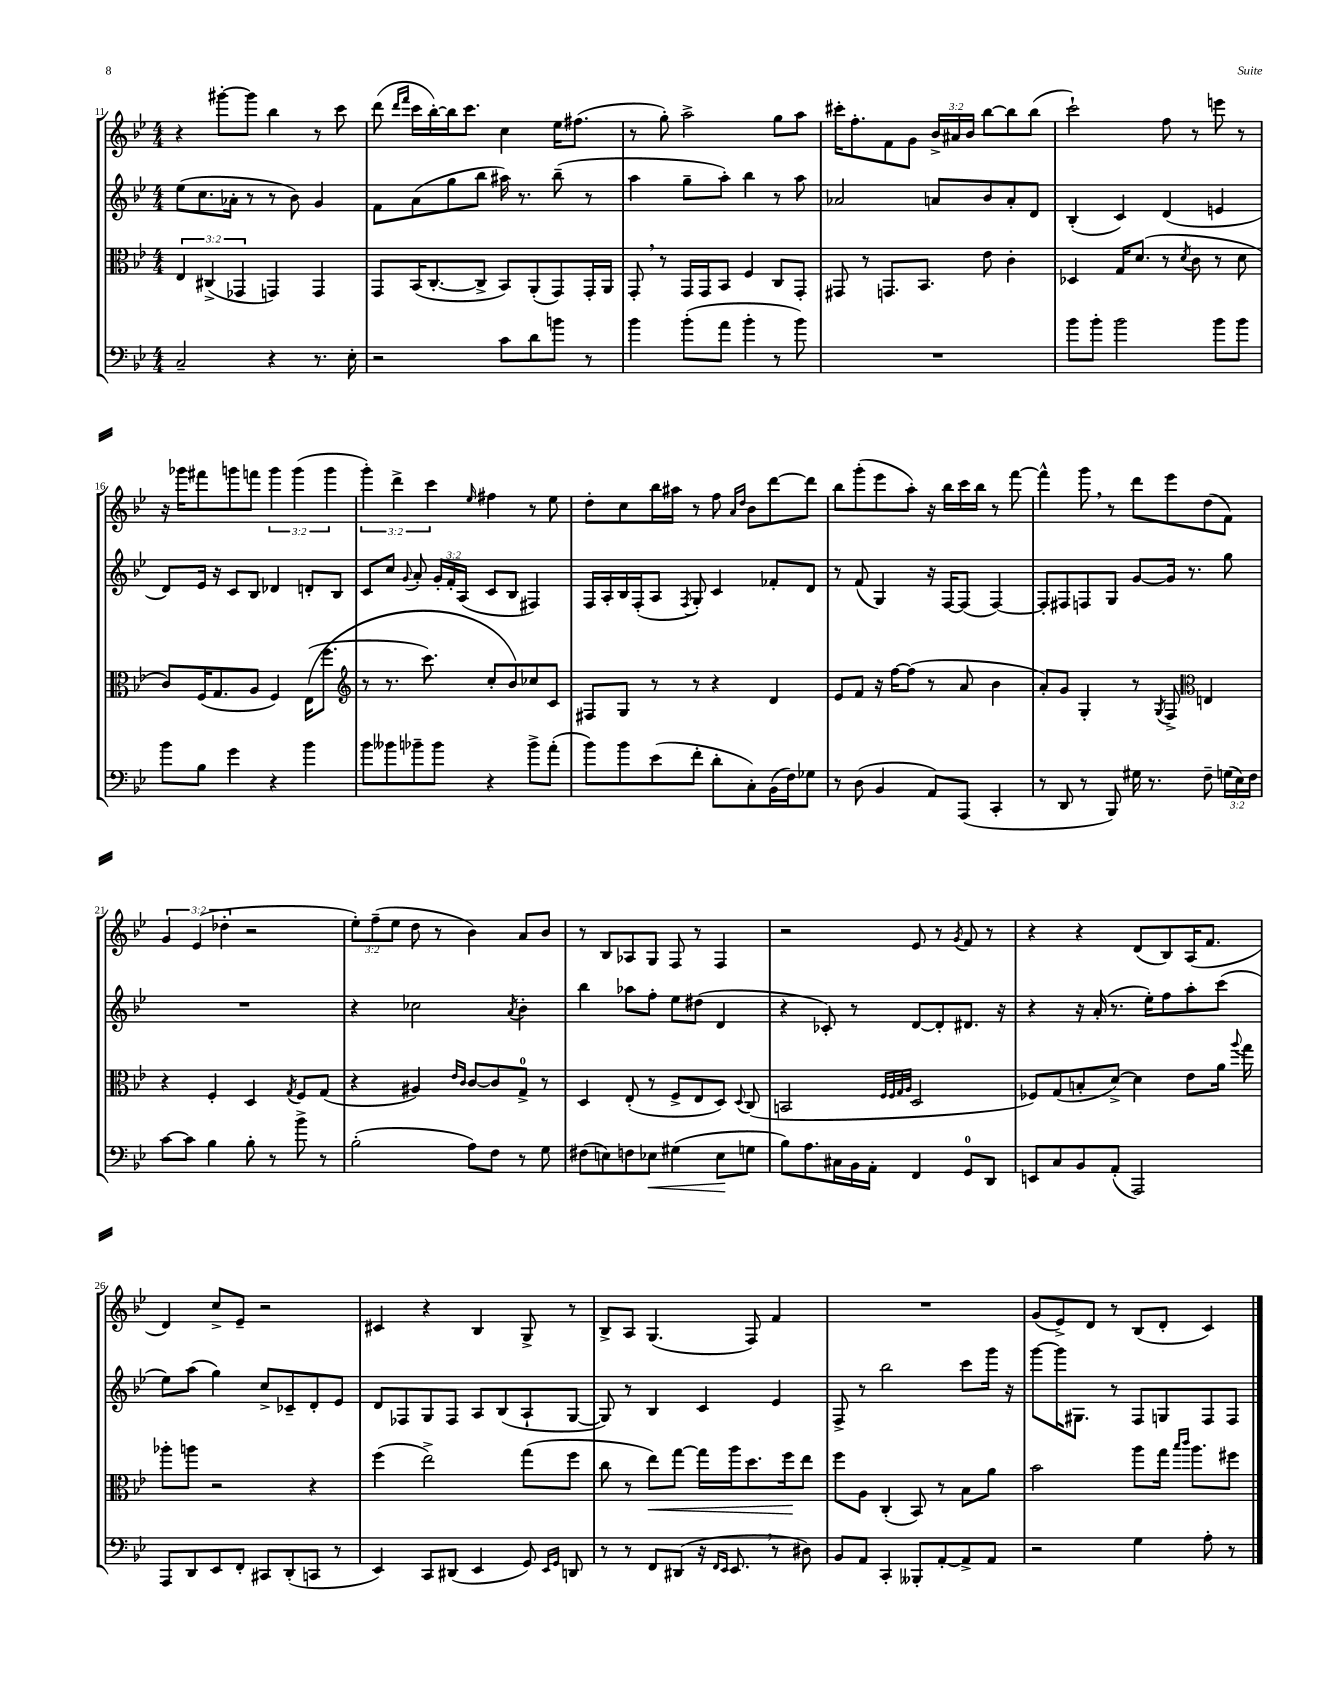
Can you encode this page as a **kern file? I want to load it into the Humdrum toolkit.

**kern	**dynam	**kern	**dynam	**kern	**kern
*part4	*part4	*part3	*part3	*part2	*part1
*staff4	*staff4	*staff3	*staff3	*staff2	*staff1
*clefF4	*	*clefC3	*	*clefG2	*clefG2
*k[b-e-]	*	*k[b-e-]	*	*k[b-e-]	*k[b-e-]
*M4/4	*	*M4/4	*	*M4/4	*M4/4
=11	=11	=11	=11	=11	=11
2C~/	.	6E-/	.	(8ee-\L	4r
.	.	.	.	8.cc\	.
.	.	(6C#X^/	.	.	.
.	.	.	.	.	[8ggg#X'\L
.	.	.	.	16a-X'\Jk	.
.	.	6GG-X/	.	.	.
.	.	.	.	8r	8ggg#\J]
4r	.	4GGn/)	.	8r	4bb-\
.	.	.	.	8b-\)	.
8.r	.	4GG/	.	4g/	8r
.	.	.	.	.	8ccc\
16E-'\	.	.	.	.	.
=12	=12	=12	=12	=12	=12
2r	.	8GG/L	.	8f\L	(8ddd\
.	.	.	.	.	16qqddd/LL
.	.	.	.	.	16qqfff/JJ
.	.	(16BB-/K	.	(8a\	16ccc\LL
.	.	[8.C'/	.	.	[16bb-'\)
.	.	.	.	8gg\	16bb-\J]
.	.	.	.	.	8.ccc\J
.	.	8C^/J]	.	8bb-\J	.
8c\L	.	8BB-/L)	.	16aa#X\)	4cc\
.	.	.	.	8.r	.
8d\	.	(8AA'/	.	.	.
8bn\J	.	8GG/)	.	(8bb-~\	16ee-\KL
.	.	.	.	.	(8.ff#X\J
8r	.	16GG'/L	.	8r	.
.	.	16AA/JJ	.	.	.
=13	=13	=13	=13	=13	=13
4b-\	.	8GG',/	.	4aa\	8r
.	.	8r	.	.	8gg'\)
(8b-'\L	.	16GG/LL	.	8gg~\L	2aa^\
.	.	16GG/J	.	.	.
8a\J	.	8BB-/J	.	8aa'\J)	.
4b-'\	.	4F/	.	4bb-\	.
8r	.	8C/L	.	8r	8gg\L
8b-\)	.	8GG'/J	.	8aa\	8aa\J
=14	=14	=14	=14	=14	=14
1r	.	8GG#X/	.	2a-X/	16ccc#X'\KL
.	.	.	.	.	8.ff'\
.	.	8r	.	.	.
.	.	8.GGn/L	.	.	8f\
.	.	.	.	.	8g\J
.	.	8.BB-/J	.	.	.
.	.	.	.	8an/L	24b-^/LL
.	.	.	.	.	24a#X/
.	.	.	.	.	24b-/JJ
.	.	8e-\	.	8b-/	[8bb-\L
.	.	4c'\	.	8a'/	8bb-\]
.	.	.	.	8d/J	(8bb-\J
=15	=15	=15	=15	=15	=15
8b-\L	.	4D-X/	.	(4B-'/	2ccc`\)
8b-'\J	.	.	.	.	.
2b-\	.	16G/KL	.	4c/)	.
.	.	(8.d/J	.	.	.
.	.	8r	.	(4d/	8ff\
.	.	8qd/	.	.	.
.	.	8c\	.	.	8r
8b-\L	.	8r	.	4en/	8eeen\
8b-\J	.	8d\	.	.	8r
!!LO:LB:g=z
=16	=16	=16	=16	=16	=16
8b-\L	.	8c/L)	.	8d/L)	16r
.	.	.	.	.	16ggg-X\KL
8B-\J	.	(16F/K	.	16e-/Jk	8fff#X\
.	.	8.G/	.	16r	.
4g\	.	.	.	8c/L	8gggn\
.	.	8A/J	.	8B-/J	8fffn\J
4r	.	4F/)	.	4d-X/	6ggg\
.	.	.	.	.	(6ggg\
4b-\	.	((16E-\KL	.	8dn'/L	.
.	.	8.ff\J	.	.	.
.	.	.	.	.	6ggg\
.	.	.	.	8B-/J	.
=17	=17	=17	=17	=17	=17
*	*	*clefG2	*	*	*
8b-\L	.	8r	.	8c/L	6ggg'\)
8b--X\	.	8.r	.	8cc/J	.
.	.	.	.	.	6ddd^\
.	.	.	.	8qqg/	.
8b-X~\	.	.	.	8a'/	.
.	.	8.ccc\)	.	.	.
.	.	.	.	.	6ccc\
8b-\J	.	.	.	24g'/LL	.
.	.	.	.	24f'/	.
.	.	.	.	(24A/JJ	.
.	.	.	.	.	16qqee-/
4r	.	8cc'/L	.	8c/L	4ff#X\
.	.	8b-/)	.	8B-/J	.
8b-^\L	.	8cc-X/	.	4F#X/)	8r
(8a'\J	.	8c/J	.	.	8ee-\
=18	=18	=18	=18	=18	=18
8b-\L)	.	8F#X/L	.	16F/LL	8dd'\L
.	.	.	.	16A'/	.
8b-\	.	8G/J	.	16B-/	8cc\
.	.	.	.	(16F'/J	.
(8e-\	.	8r	.	8A/J	16bb-\L
.	.	.	.	.	16aa#X\JJ
.	.	.	.	8qF/	.
8f'\J	.	8r	.	8G'/)	8r
8d'\L	.	4r	.	4c/	8ff\
.	.	.	.	.	16qqa/LL
.	.	.	.	.	16qqdd/JJ
8C'\)	.	.	.	.	8b-\L
(16BB-\L	.	4d/	.	8f-X'/L	[8ddd\
16F\J)	.	.	.	.	.
8G-X\J	.	.	.	8d/J	8ddd\J]
=19	=19	=19	=19	=19	=19
8r	.	8e-/L	.	8r	8bb-\L
(8D\	.	8f/J	.	(8f/	(8ggg'\
4BB-/	.	16r	.	4G/)	8eee-\
.	.	[16ff\KL	.	.	.
.	.	(8ff\J]	.	.	8aa'\J)
8AA/L)	.	8r	.	16r	16r
.	.	.	.	[16F/KL	16bb-\LL
(8AAA/J	.	8a/	.	(8F/J]	16ccc\
.	.	.	.	.	16bb-\JJ
4CC'/	.	4b-\	.	[4F/)	8r
.	.	.	.	.	[8fff\
=20	=20	=20	=20	=20	=20
8r	.	8a'/L)	.	8F'/L]	4fff^^\]
8DD/	.	8g/J	.	8F#X/	.
8r	.	4G'/	.	8Fn/	8ggg,\
8BBB-/)	.	.	.	8G/J	8r
16G#X\	.	8r	.	[8g/L	8ddd\L
8.r	.	.	.	.	.
.	.	8qG/	.	.	.
.	.	8F^/	.	16g/Jk]	8eee-\
.	.	.	.	8.r	.
*	*	*clefC3	*	*	*
8F~\	.	4En/	.	.	(8dd\
(24Gn\LL	.	.	.	8gg\	8f\J)
24E-\)	.	.	.	.	.
24F\JJ	.	.	.	.	.
!!LO:LB:g=z
=21	=21	=21	=21	=21	=21
[8c\L	.	4r	.	1r	6g/
8c\J]	.	.	.	.	.
.	.	.	.	.	(6e-/
4B-\	.	4F'/	.	.	.
.	.	.	.	.	6dd-X'\
8B-'\	.	4D/	.	.	2r
8r	.	.	.	.	.
.	.	8qG/	.	.	.
8b-^\	.	8F/L	.	.	.
8r	.	(8G/J	.	.	.
=22	=22	=22	=22	=22	=22
(2B-'\	.	4r	.	4r	12ee-'\L)
.	.	.	.	.	(12ff~\
.	.	.	.	.	12ee-\J
.	.	4A#X/)	.	2cc-X\	8dd\
.	.	.	.	.	8r
.	.	16qqe-/LL	.	.	.
.	.	16qqc/JJ	.	.	.
8A\L)	.	[8c/L	.	.	4b-\)
8F\J	.	8c/]	.	.	.
.	.	.	.	8qa/	.
8r	.	8G^/J	.	4b-'\	8a/L
8G\	.	8r	.	.	8b-/J
=23	=23	=23	=23	=23	=23
(8F#X\L	.	4D/	.	4bb-\	8r
8En\)	.	.	.	.	8B-/L
8Fn\	.	(8E-'/	.	8aa-X\L	8A-X/
!	!LO:HP:b	!	!	!	!
8E-X\J	<	8r	.	8ff'\J	8G/J
(4G#X\	.	8F^/L	.	8ee-\L	8F/
.	.	8E-/	.	(8dd#X\J	8r
8E-\L	.	8D/J)	.	4d/	4F/
.	.	8qqD/	.	.	.
8Gn\J	[	(8C/	.	.	.
=24	=24	=24	=24	=24	=24
8B-\L)	.	2BBn/	.	4r	2r
8.A\	.	.	.	.	.
.	.	.	.	8c-X'/)	.
16C#X\L	.	.	.	.	.
16BB-\	.	.	.	8r	.
16AA'\JJ	.	.	.	.	.
.	.	32qqF/LLL	.	.	.
.	.	32qqF/	.	.	.
.	.	32qqG/	.	.	.
.	.	32qqA/JJJ	.	.	.
4FF/	.	2D/	.	[8d/L	8e-/
.	.	.	.	8d'/]	8r
.	.	.	.	.	8qg/
8GG/L	.	.	.	8.d#X/J	8f/
8DD/J	.	.	.	.	8r
.	.	.	.	16r	.
=25	=25	=25	=25	=25	=25
8EEn/L	.	8F-X/L)	.	4r	4r
8C/	.	(8G/	.	.	.
8BB-/	.	8Bn'/	.	16r	4r
.	.	.	.	(16a'/	.
(8AA'/J	.	[8d^/J)	.	8.r	.
2AAA/)	.	4d\]	.	.	(8d/L
.	.	.	.	16ee-'\KL)	.
.	.	.	.	8ff\	8B-/)
.	.	8e-\L	.	8aa'\	(16A/K
.	.	.	.	.	8.f/J
.	.	16a\Jk	.	(8ccc\J	.
.	.	8qqaa/	.	.	.
.	.	16gg\	.	.	.
!!LO:LB:g=z
=26	=26	=26	=26	=26	=26
8AAA/L	.	8aa-X'\L	.	8ee-\L)	4d/)
8DD/	.	8aan\J	.	(8aa\J	.
8EE-/	.	2r	.	4gg\)	8cc^/L
8FF'/J	.	.	.	.	8e-~/J
8CC#X/L	.	.	.	8cc^/L	2r
(8DD'/	.	.	.	8c-X~/	.
8CCn/J	.	4r	.	8d'/	.
8r	.	.	.	8e-/J	.
=27	=27	=27	=27	=27	=27
4EE-/)	.	(4ff\	.	8d/L	4c#X/
.	.	.	.	8F-X/	.
8CC/L	.	2ee-^\)	.	8G/	4r
(8DD#X/J	.	.	.	8F-/J	.
4EE-/	.	.	.	8A/L	4B-/
.	.	.	.	(8B-/	.
8GG/)	.	(8gg\L	.	8A`/	8G^/
16qqEE-/LL	.	.	.	.	.
16qqGG/JJ	.	.	.	.	.
8DDn/	.	8ff\J	.	[8G/J	8r
=28	=28	=28	=28	=28	=28
8r	.	8cc\	.	8G/])	8B-^/L
8r	.	8r	.	8r	8A/J
!	!	!	!LO:HP:b	!	!
8FF/L	.	8ee-\L)	<	4B-/	(4.G/
(8DD#X/J	.	[8gg\J	.	.	.
16r	.	16gg\LL]	.	4c/	.
16qqFF/LL	.	.	.	.	.
16qqEE-/JJ	.	.	.	.	.
8.EE-,/	.	16aa\J	.	.	.
.	.	8.dd\	.	.	8F/)
8r	.	.	.	4e-/	4f/
.	.	16ff\k	.	.	.
8D#X\)	.	8ee-\J	[	.	.
=29	=29	=29	=29	=29	=29
8BB-/L	.	8ff\L	.	8F^/	1r
8AA/J	.	8A\J	.	8r	.
4CC'/	.	(4C'/	.	2bb-\	.
8BBB--X'/L	.	8BB-/)	.	.	.
[8AA'/	.	8r	.	.	.
8AA^/]	.	8B-\L	.	8ccc\L	.
8AA/J	.	8a\J	.	16ggg\Jk	.
.	.	.	.	16r	.
=30	=30	=30	=30	=30	=30
2r	.	2b-\	.	[8ggg\L	(8g/L
.	.	.	.	16ggg\K]	8e-^/)
.	.	.	.	8.G#X\J	.
.	.	.	.	.	8d/J
.	.	.	.	8r	8r
4G\	.	8aa\L	.	8F/L	(8B-/L
.	.	16gg\Jk	.	8Gn/	8d'/J
.	.	16qqbb-/LL	.	.	.
.	.	16qqccc/JJ	.	.	.
.	.	8.aa\L	.	.	.
8A'\	.	.	.	8F/	4c/)
8r	.	8ff#X\J	.	8F/J	.
==	==	==	==	==	==
*-	*-	*-	*-	*-	*-
